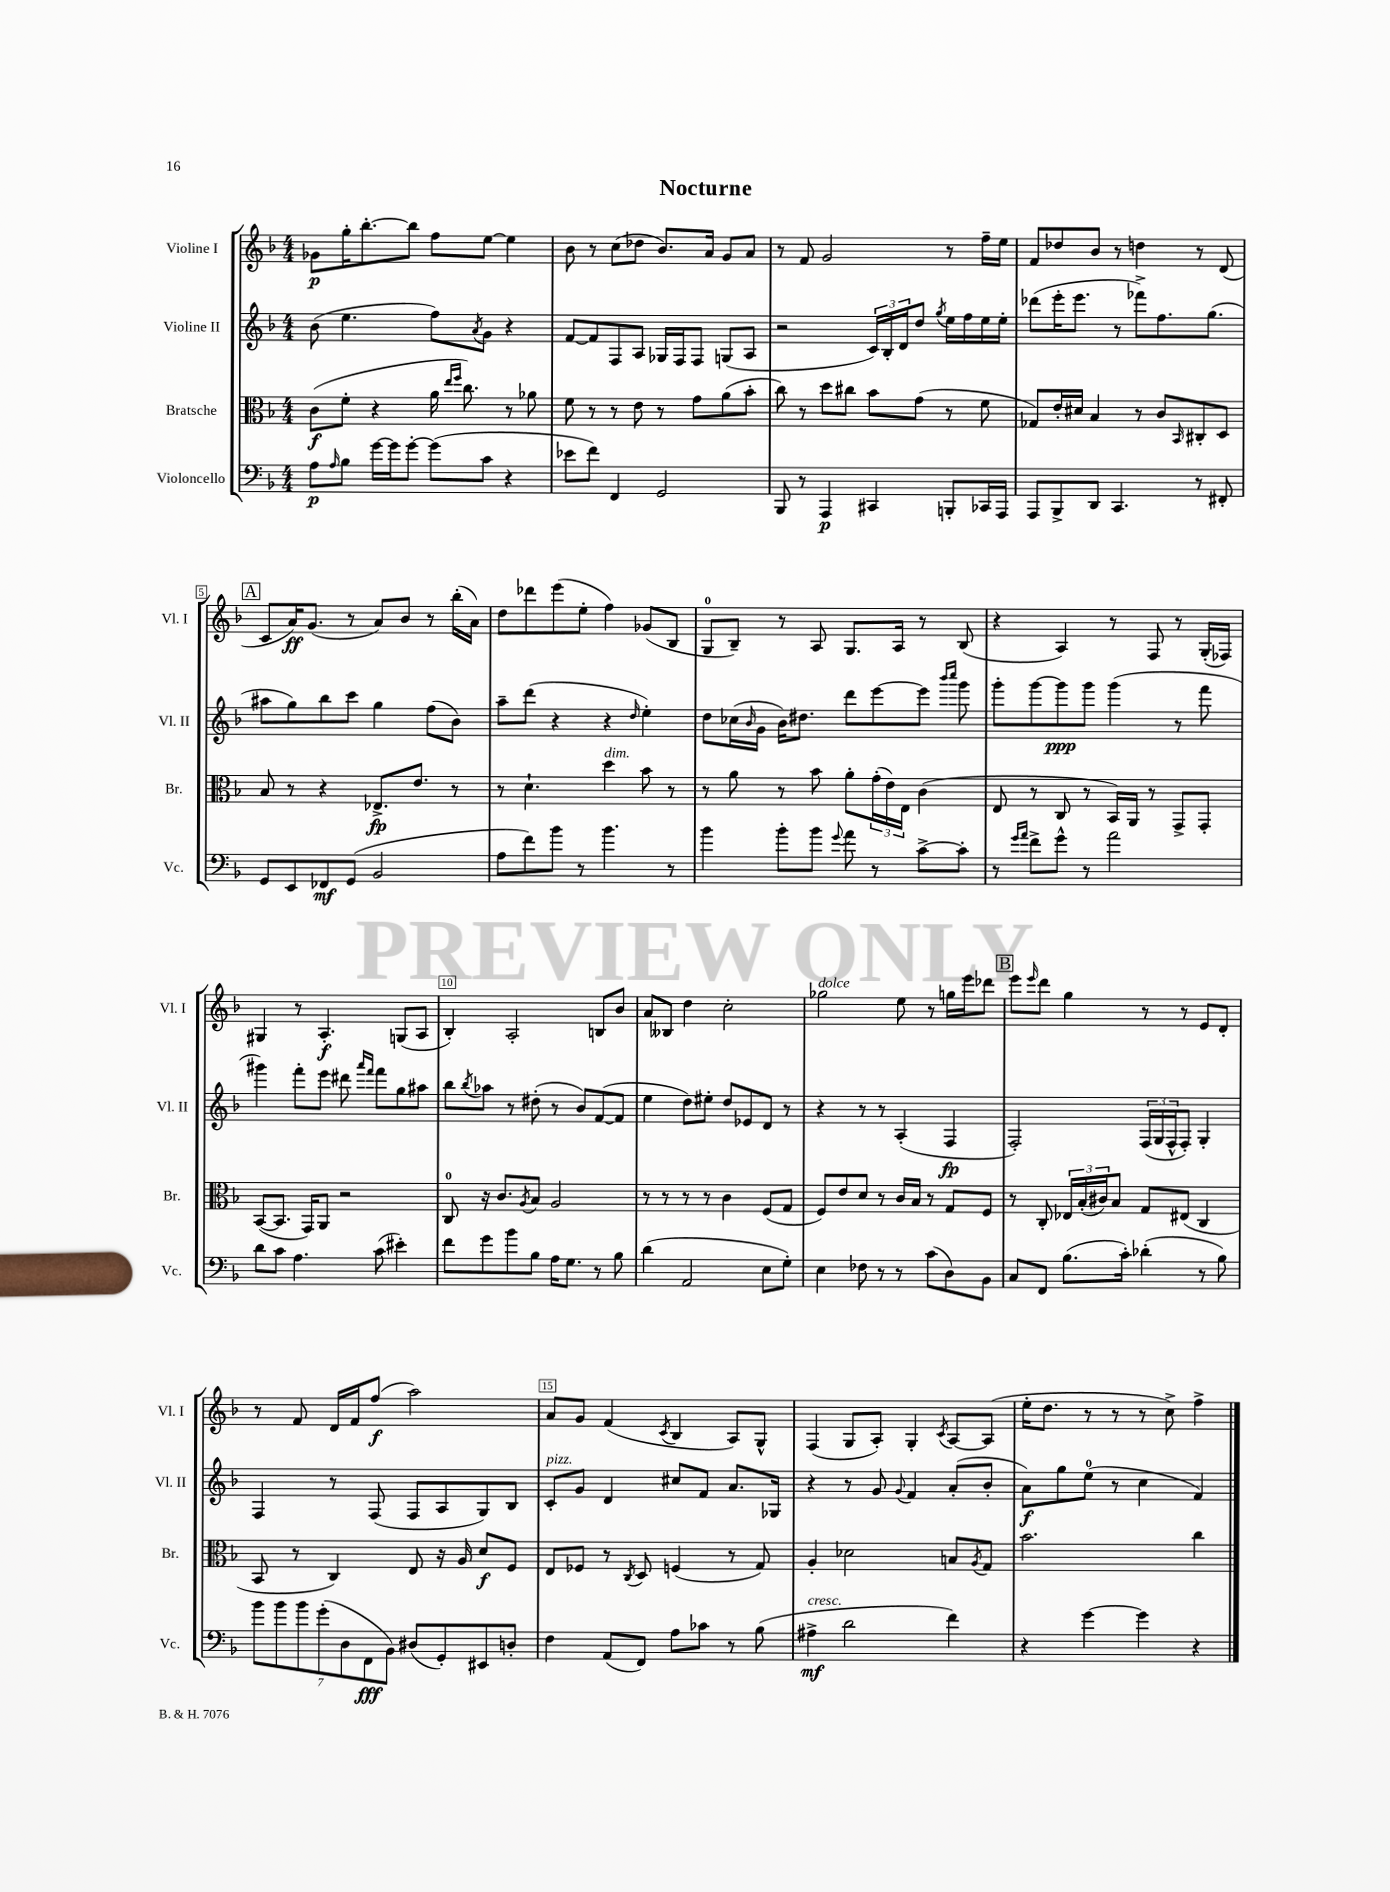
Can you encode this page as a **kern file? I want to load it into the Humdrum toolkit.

**kern	**kern	**kern	**kern
*staff4	*staff3	*staff2	*staff1
*clefF4	*clefC3	*clefG2	*clefG2
*k[b-]	*k[b-]	*k[b-]	*k[b-]
*M4/4	*M4/4	*M4/4	*M4/4
8A	(8c	(8b-	8g-
16qqA	.	.	.
8B-	8f'	4.ee	16gg'
.	.	.	[8.bb-'
[16g	4r	.	.
16g]	.	.	.
[8g'	.	.	8bb-]
(8g]	16a	8ff)	8ff
.	16qqee	.	.
.	16qqff	.	.
.	8.cc)	.	.
.	.	8qa	.
8c	.	8g	[8ee
4r	8r	4r	4ee]
.	8a-	.	.
=	=	=	=
8e-	8f	[8f	8b-
8f)	8r	8f]	8r
4FF	8r	8F	(8cc
.	8e	8A	8dd-
2GG	8r	16G-	8.b-)
.	.	16F	.
.	8g	8F	.
.	.	.	16a
.	(8a	(8G	8g
.	8b-'	8A	8a
=	=	=	=
8BBB-	8cc)	2r	8r
8r	8r	.	8f
4AAA	8dd	.	2g
.	8cc#	.	.
4CC#	8b-	24c)	.
.	.	24B-'	.
.	.	24d	.
.	(8g	8dd	.
.	.	8qgg	.
8BBB'	8r	16ee	8r
.	.	16ff	.
16CC-	8f	16ee	16ff~
16AAA	.	16ee'	16ee
=	=	=	=
8AAA	8G-)	(8ddd-	8f
8BBB-^	16e'	16eee'	8dd-
.	16d#	8.eee	.
8DD	4B-	.	8b-
4.CC	.	8r	8r
.	8r	8fff-^)	4dd
.	8c	8.ff	.
.	16qqBB-	.	.
8r	8C#'	.	8r
.	.	(8.gg	.
8FF#'	8D	.	(8d
=	=	=	=
8GG	8B-	8aa#	8c
8EE	8r	8gg)	16a)
.	.	.	(8.g
8FF-	4r	8bb-	.
(8GG	.	8ccc	8r
2BB-	8.E-^	4gg	8a)
.	.	.	8b-
.	8.e	.	.
.	.	(8ff	8r
.	8r	8b-)	(16bb-'
.	.	.	16a)
=	=	=	=
8A	8r	8aa~	8dd
8f)	4.d`	(8ddd	8ddd-
8b-	.	4r	(8eee
8r	.	.	8ee'
4.b-	4dd	4r	4ff)
.	.	16qqdd	.
.	8b-	4ee')	(8g-
8r	8r	.	8B-
=	=	=	=
4b-	8r	8dd	8G
.	8a	(16cc-	8B-~)
.	.	16qqb-	.
.	.	16g	.
8b-'	8r	16b-)	8r
.	.	8.dd#	.
8b-	8b-	.	8A
8qqg	.	.	.
8a	8a'	8ddd	8.G
8r	(24g'	[8eee	.
.	24e)	.	.
.	.	.	16A
.	24E	.	.
[8c^	(4c	8eee]	8r
.	.	16qqbbb-	.
.	.	16qqcccc	.
8c']	.	8ggg	(8B-
=	=	=	=
8r	8E	8ggg'	4r
16qqg	.	.	.
16qqa	.	.	.
8f^	8r	[8ggg	.
8g^^	8C	8ggg]	4A)
8r	8r	8ggg	.
2a	16BB-)	(4ggg	8r
.	16AA	.	.
.	8r	.	8F
.	8GG^	8r	8r
.	8GG'	8fff	(16G'
.	.	.	16F-)
=	=	=	=
8d	([8BB-	4ggg#)	4G#
8c	8.BB-]	.	.
4.A	.	8fff'	8r
.	16GG)	.	.
.	8AA	8eee	4.A'
.	2r	8ddd#	.
.	.	16qqaaa	.
.	.	16qqfff	.
(8c	.	8fff	.
4e#')	.	8gg	(8G
.	.	8aa#	8A
=	=	=	=
8f	8C	8bb-	4B-')
.	.	8qbb-	.
8g	16r	8aa-	.
.	8.c	.	.
8b-	.	8r	2A'
.	8qA	.	.
8B-	8B-	(8dd#'	.
16A	2A	8r	.
8.G	.	.	.
.	.	8b-)	.
8r	.	([8f	8B
8B-	.	8f]	8b-
=	=	=	=
(4d	8r	4ee	8a
.	8r	.	8B--
2AA	8r	8dd)	4dd
.	8r	8ee#'	.
.	4c	8dd	2cc'
.	.	8e-	.
8E	(8F	8d	.
8G')	8G	8r	.
=	=	=	=
4E	8F)	4r	2gg-
.	8e	.	.
8F-	8d	8r	.
8r	8r	8r	.
8r	16c	(4A'	8ee
.	16B-	.	.
(8c	8r	.	8r
8D)	8G	4F	16gg
.	.	.	16eee
8BB-	8F	.	8ddd-
=	=	=	=
8C	8r	2F')	8eee
.	.	.	16qqeee
8FF	8C'	.	8ddd
(8.B-	24E-	.	4gg
.	(24B-'	.	.
.	24c#)	.	.
.	8B-	.	.
16c')	.	.	.
(4d-'	8G	(24F	8r
.	.	24G	.
.	.	24F^^	.
.	(8E#	8F')	8r
8r	4C	4G'	8e
8B-)	.	.	8d'
=	=	=	=
14b-	8BB-	4F	8r
14b-	.	.	.
.	8r	.	8f
14b-	.	.	.
(14g'	.	.	.
.	4C)	8r	16d
14D	.	.	.
.	.	.	16f
14FF	.	.	.
.	.	(8F	(8ff
14BB-)	.	.	.
(8D#	8E	8F	2aa)
8GG')	16r	8A	.
.	16A	.	.
8EE#	8d	8G)	.
8D'	8F	8B-	.
=	=	=	=
4F	8E	8c'	8a
.	8F-	8g	8g
(8AA	8r	4d	(4f
.	8qC	.	.
8FF)	8D	.	.
.	.	.	8qc
8A	(4F	8cc#	4B-
8c-	.	8f	.
8r	8r	8.a	8A)
(8B-	8G)	.	8G^^
.	.	16G-	.
=	=	=	=
4A#^	4A'	4r	(4F
2d	2d-	8r	8G
.	.	8g	8A')
.	.	8qqg	.
.	.	4f	4G'
.	.	.	8qc
4f)	8B	(8a'	[8A
.	8qA	.	.
.	8G	8b-'	(8A]
=	=	=	=
4r	2.b-	8a)	16ee'
.	.	.	8.dd
.	.	8gg	.
[4g	.	(8ee	8r
.	.	8r	8r
4g]	.	4cc	8r
.	.	.	8cc^)
4r	4cc	4f)	4ff^
==	==	==	==
*-	*-	*-	*-
